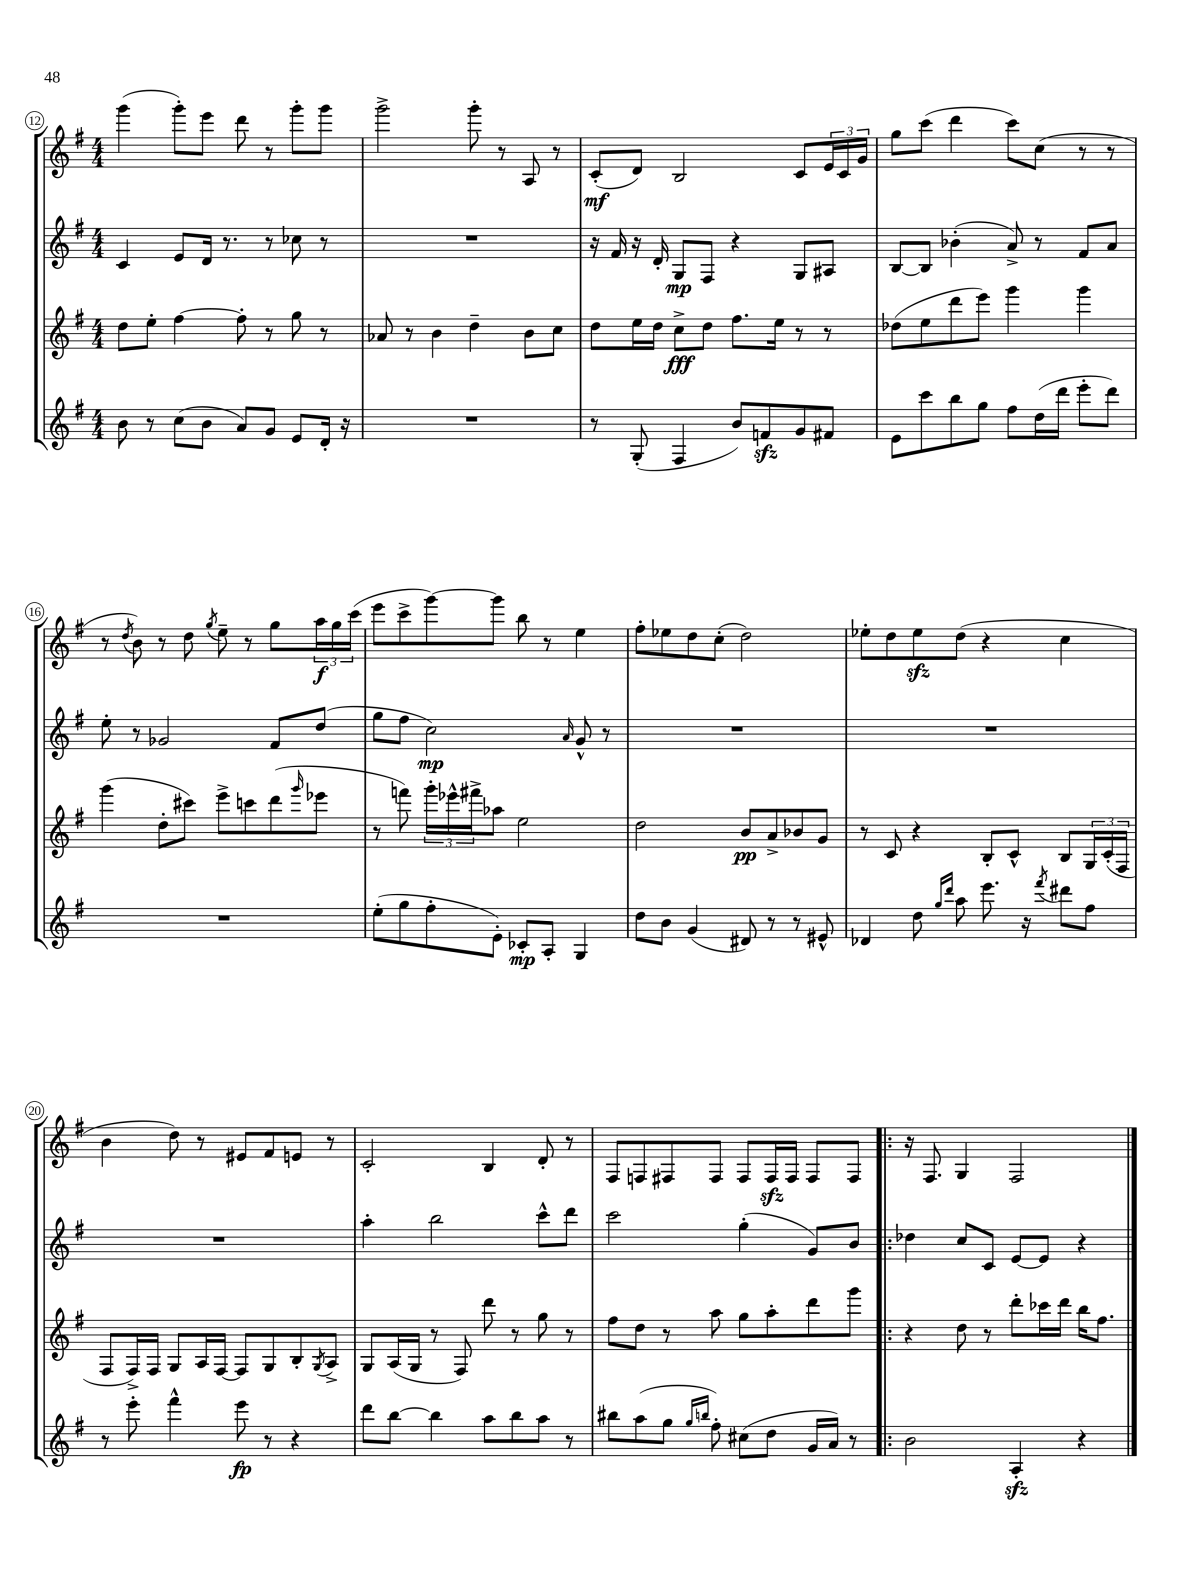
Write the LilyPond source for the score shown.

<<
\new StaffGroup <<
\new Staff = "s0" {
    \clef treble \key g \major \numericTimeSignature \time 4/4
    g'''4( g'''8-.) e'''8 d'''8 r8 g'''8-. g'''8 |
    g'''2-> g'''8-. r8 a8 r8 |
    c'8-.\mf( d'8) b2 c'8 \tuplet 3/2 { e'16 c'16 g'16 } |
    g''8 c'''8( d'''4 c'''8) c''8( r8 r8 |
    r8 \acciaccatura { d''8 } b'8) r8 d''8 \acciaccatura { g''8 } e''8-- r8 g''8 \tuplet 3/2 { a''16\f g''16 c'''16( } |
    e'''8 c'''8-> g'''8~) g'''8 b''8 r8 e''4 |
    fis''8-. ees''8 d''8 c''8-.( d''2) |
    ees''8-. d''8 ees''8\sfz d''8( r4 c''4 |
    b'4 d''8) r8 eis'8 fis'8 e'8 r8 |
    c'2-. b4 d'8-. r8 |
    fis8 f8 fis8 fis8 fis8 fis16\sfz fis16 fis8 fis8 |
    \bar ".|:" r16 fis8. g4 fis2 \bar "|." |
}
\new Staff = "s1" {
    \clef treble \key g \major \numericTimeSignature \time 4/4
    c'4 e'8 d'16 r8. r8 ces''8 r8 |
    R1 |
    r16 fis'16 r16 d'16-. g8\mp fis8 r4 g8 ais8 |
    b8~ b8 bes'4-.( a'8->) r8 fis'8 a'8 |
    e''8-. r8 ges'2 fis'8 d''8( |
    g''8 fis''8 c''2\mp) \grace { a'16 } g'8-^ r8 |
    R1 |
    R1 |
    R1 |
    a''4-. b''2 c'''8-^ d'''8 |
    c'''2 g''4-.( g'8) b'8 |
    \bar ".|:" des''4 c''8 c'8 e'8~ e'8 r4 \bar "|." |
}
\new Staff = "s2" {
    \clef treble \key g \major \numericTimeSignature \time 4/4
    d''8 e''8-. fis''4~ fis''8-. r8 g''8 r8 |
    aes'8 r8 b'4 d''4-- b'8 c''8 |
    d''8 e''16 d''16 c''8->\fff d''8 fis''8. e''16 r8 r8 |
    des''8( e''8 d'''8 e'''8) g'''4 g'''4 |
    g'''4( d''8-. cis'''8) e'''8-> c'''8 d'''8( \grace { g'''16 } ees'''8 |
    r8 f'''8) \tuplet 3/2 { g'''16-. ees'''16-^ fis'''16-> } aes''8 e''2 |
    d''2 b'8\pp a'8-> bes'8 g'8 |
    r8 c'8 r4 b8-. c'8-^ b8 \tuplet 3/2 { g16 c'16-.( fis16 } |
    fis8 fis16->) fis16 g8 a16 fis16~ fis8 g8 b8-. \acciaccatura { g8 } a8-> |
    g8 a16( g16 r8 fis8) d'''8 r8 g''8 r8 |
    fis''8 d''8 r8 a''8 g''8 a''8-. d'''8 g'''8 |
    \bar ".|:" r4 d''8 r8 d'''8-. ces'''16 d'''16 b''16 fis''8. \bar "|." |
}
\new Staff = "s3" {
    \clef treble \key g \major \numericTimeSignature \time 4/4
    b'8 r8 c''8( b'8 a'8) g'8 e'8 d'16-. r16 |
    R1 |
    r8 g8-.( fis4 b'8) f'8\sfz g'8 fis'8 |
    e'8 c'''8 b''8 g''8 fis''8 d''16( d'''16 e'''8-. d'''8) |
    R1 |
    e''8-.( g''8 fis''8-. e'8-.) ces'8-.\mp a8-. g4 |
    d''8 b'8 g'4( dis'8) r8 r8 eis'8-^ |
    des'4 d''8 \grace { g''16 d'''16 } a''8 e'''8. r16 \acciaccatura { fis'''8 } dis'''8 fis''8 |
    r8 e'''8-. fis'''4-^ e'''8\fp r8 r4 |
    d'''8 b''8~ b''4 a''8 b''8 a''8 r8 |
    bis''8 a''8( g''8 \grace { g''16 b''16 } fis''8-.) cis''8( d''8 g'16 a'16) r8 |
    \bar ".|:" b'2 a4-.\sfz r4 \bar "|." |
}
>>
>>
\layout { \context { \Score currentBarNumber = #12 \override BarNumber.stencil = #(make-stencil-circler 0.1 0.3 ly:text-interface::print) } }
